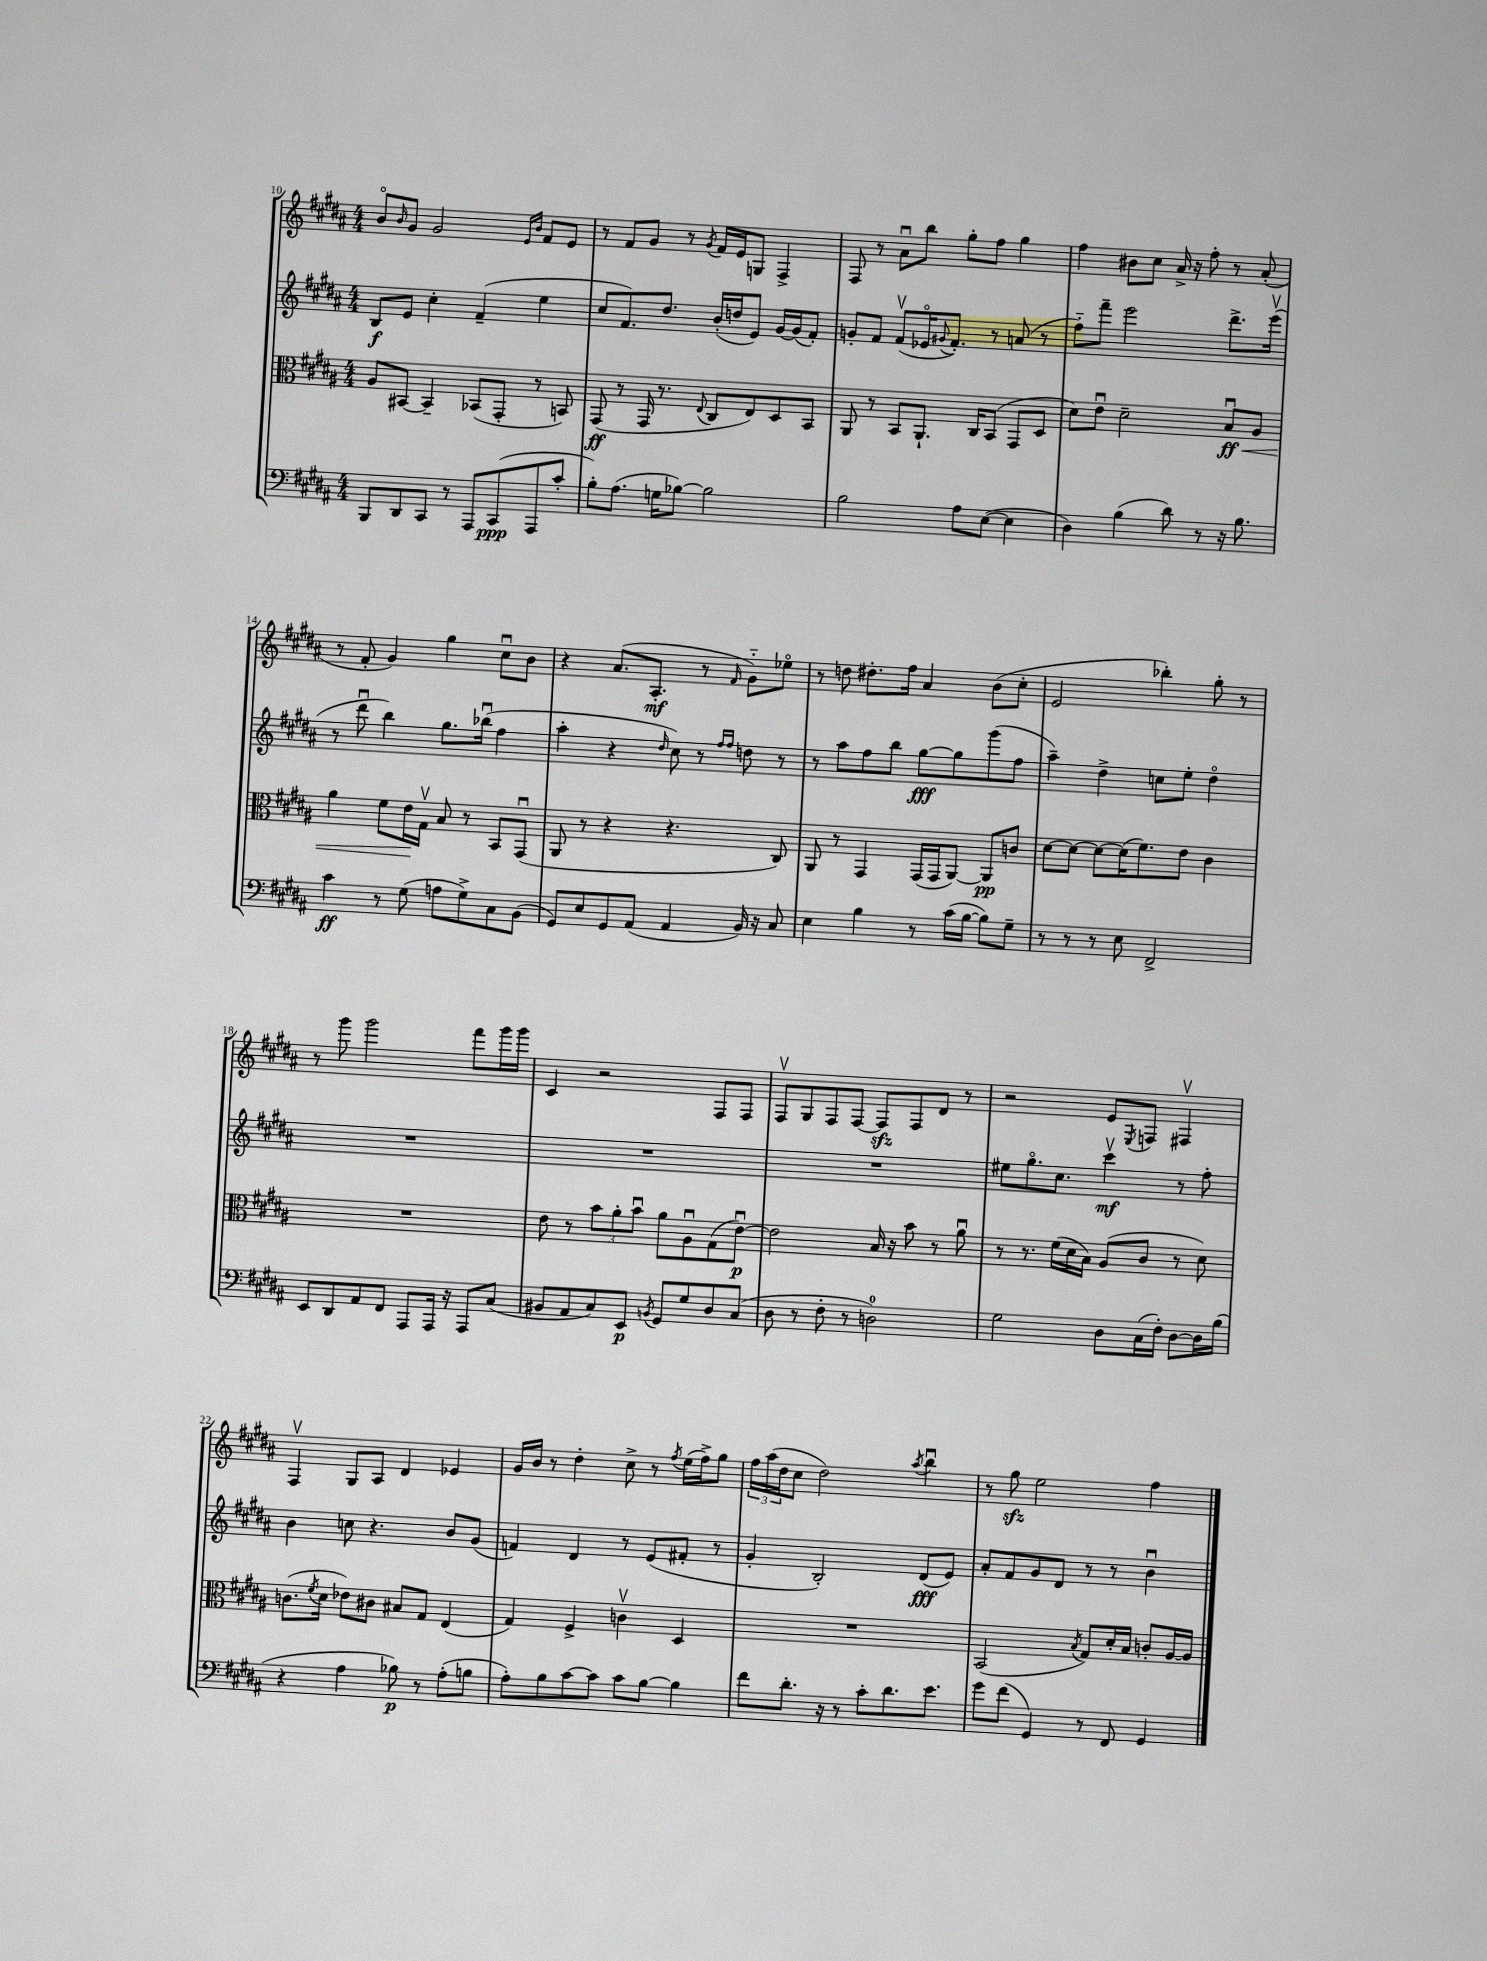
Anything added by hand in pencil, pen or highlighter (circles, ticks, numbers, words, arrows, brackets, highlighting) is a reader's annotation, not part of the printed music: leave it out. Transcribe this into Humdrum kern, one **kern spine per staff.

**kern	**kern	**kern	**kern
*staff4	*staff3	*staff2	*staff1
*clefF4	*clefC3	*clefG2	*clefG2
*k[f#c#g#d#a#]	*k[f#c#g#d#a#]	*k[f#c#g#d#a#]	*k[f#c#g#d#a#]
*M4/4	*M4/4	*M4/4	*M4/4
8BBB/L	8A#/L	8B/L	8bo/L
.	.	.	16qqb/
8DD#/	[8BB#/J	8e/J	8g#/J
8CC#/J	4BB#~/]	4cc#'\	2g#/
8r	.	.	.
8AAA#/L	(8BB-/L	(4f#~/	.
(8CC#/	8GG#'/J	.	.
.	.	.	16qqe/LL
.	.	.	16qqb/JJ
8AAA#/	8r	4ee\	8f#/L
8c#'/J	8BB/)	.	8e/J
=	=	=	=
8B'\L)	(8GG#/	8cc#/L	8r
(8.A#\J	8r	8.f#/)	8f#/L
.	16GG#/	.	8g#/J
16G\LK	8.r	8.dd#/J	.
[8B-\J)	.	.	8r
.	8qqE/	.	8qg#/
2B-\]	8C#/L	(16b'/LL	16f#/LL
.	.	16dd/J	16e/J
.	8E/)	8e/J)	8G/J
.	8D#/	[16g#/LL	4F#^/
.	.	(16g#/]J	.
.	8BB/J	8f#'/J)	.
=	=	=	=
2B\	8AA#/	8g'/L	8F#/
.	8r	8f#/J	8r
.	8BB/L	(8f#v/L	8a#u\L
.	8.AA#`/J	16e-o/K	8bb\J
.	.	8qqg#/	.
.	.	8.f#'/J)	.
8A#\L	.	.	8gg#'\L
.	16C#/LK	.	.
([8E\J	(8BB/J	8r	8ff#\J
4E\]	8GG#/L	(8a/	4gg#\
.	8D#/J	8r	.
=	=	=	=
4D#\)	8d#\L)	8ff#'~\L)	4ff#\
.	8eu\J	8fff#~\J	.
(4B\	2d#~\	2eee\	8b#\L
.	.	.	8cc#\J
8d#\)	.	.	16a#^/
.	.	.	16r
8r	.	.	8ff#'\
16r	8Bu/L	8.ddd#^\L	8r
8.B\	.	.	.
.	8A#/J	.	(8a#'/
.	.	(16eeev\Jk	.
=	=	=	=
4c#\	4a#\	8r	8r
.	.	8ddd#u\	8f#'/
8r	8f#\L	4bb\)	4g#/)
(8G#\	16e\L	.	.
.	16G#v\JJ	.	.
8A\L	8B/	8.gg#\L	4gg#\
8G#^\)	8r	.	.
.	.	(16bb-u\Jk	.
8C#\	8BB/L	4ff#\	8cc#u\L
(8BB\J	(8GG#u/J	.	8b\J
=	=	=	=
8GG#/L)	8AA#/	4aa#'\	4r
8E/	8r	.	.
8GG#/	4r	4r	(8.a#/L
(8AA#/J	.	.	.
.	.	.	8.A#'/J
.	.	16qqdd#/	.
4AA#/	4.r	8cc#\)	.
.	.	8r	8r
.	.	16qqff#/LL	.
.	.	16qqff#/JJ	16qqf#/
16BB/)	.	8dd\	8g#'~\L)
16r	.	.	.
8C#/	8C#/)	8r	8ee-o\J
=	=	=	=
4E\	8AA#/	8r	8r
.	8r	8aa#\L	8dd\
4B\	4GG#/	8ff#\	8.dd#'\L
.	.	8bb\J	.
.	.	.	16ff#\Jk
8r	(16GG#/LL	[8gg#\L	4a#/
.	16GG#/J	.	.
(16c#\LL	[8AA#/J)	8gg#\]	.
[16B\JJ	.	.	.
8B\]L)	8AA#/]L	(8ggg#\	(8b\L
8G#~\J	8c/J	8ff#\J	8cc#'\J
=	=	=	=
8r	[8d#\L	4aa#~\)	2e/
8r	8d#\_J	.	.
8r	8d#\_L	4dd#^\	.
8E\	(16d#\]K	.	.
.	8.f#\)	.	.
2FF#^/	.	8cc\L	4bb-'\)
.	8e\J	8ee'\J	.
.	4c#\	4dd#o\	8gg#'\
.	.	.	8r
=	=	=	=
8EE/L	1r	1r	8r
8DD#/	.	.	8ggg#\
8AA#/	.	.	2ggg#\
8FF#/J	.	.	.
8AAA#/L	.	.	.
16AAA#/Jk	.	.	.
16r	.	.	.
8AAA#/L	.	.	8fff#\L
(8C#/J	.	.	16ggg#\L
.	.	.	16ggg#\JJ
=	=	=	=
8BB#/L	8e\	1r	4c#/
8AA#/	8r	.	.
8C#/)	12b\L	.	2r
.	12a#'\	.	.
8EE/J	.	.	.
.	12bu\J	.	.
8qBB/	.	.	.
8GG#/L	8a#\L	.	.
8G#/	8A#u\	.	.
8D#/	(8G#\	.	8F#/L
(8C#/J	[8eu\J)	.	8F#/J
=	=	=	=
8D#\	2e\]	1r	8F#v/L
8r	.	.	8G#/
8F#'\	.	.	8F#/
8r	.	.	[8F#/J
2D\)	16B/	.	8F#/]L
.	16r	.	.
.	8b\	.	8F#/
.	8r	.	8d#/J
.	8a#u\	.	8r
=	=	=	=
2G#\	8r	8ee#\L	2r
.	8.r	8.gg#o\	.
.	(16f#\LL	8.cc#\J	.
.	16d#\	.	.
.	16B\JJ)	.	.
8D#\L	(8A#/L	4ccc#v\	8e/L
.	.	.	8qE/
(16C#\L	8c#/J	.	8F/J
16F#'\JJ)	.	.	.
[8D#\L	8r	8r	4F#v/
16D#\]L	8d#\)	8ff#'\	.
(16B\JJ	.	.	.
=	=	=	=
4r	(8.c\L	4b\	4F#v/
.	8qf#/	.	.
.	16d#\Jk	.	.
4A#\	8e-\L)	8cc\	8G#/L
.	8c#\J	4.r	8A#/J
8B-\)	8B#/L	.	4d#/
8r	8G#/J	.	.
(8A#'\L	(4E/	8b/L	4e-/
8B\J	.	(8g#/J	.
=	=	=	=
8A#'\L)	4G#/)	4f/)	16g#/LL
.	.	.	16b/JJ
8B\	.	.	8r
[8c#\	4F#^/	4d#/	4dd#'\
8c#\]J	.	.	.
8c#\L	4cv\	8r	8cc#^\
[8B\J	.	(8e/L	8r
.	.	.	8qff#/
4B\]	4D#/	8f#'/J	(16ee\LL
.	.	.	16ff#^\J)
.	.	8r	8gg#\J
=	=	=	=
8f#\L	1r	4g#'/	24ff#\LL
.	.	.	(24aa#\
.	.	.	24dd#\J
8.d#'\J	.	.	8cc#\J
.	.	2B'/)	2dd#\)
16r	.	.	.
8r	.	.	.
8c#'\L	.	.	.
8.d#\	.	.	.
.	.	.	8qaa#/
.	.	(8d#/L	4bbu\
8.e\J	.	.	.
.	.	8e/J)	.
=	=	=	=
8g#\L	(2BB/	8a#'/L	8r
(8f#\J	.	8f#/	8gg#\
4GG#/)	.	8g#/	2ee\
.	.	8d#/J	.
.	8qB/	.	.
8r	8G#/L)	8r	.
8FF#/	16d#'/L	8r	.
.	16B/JJ	.	.
4GG#/	8c'/L	4bu\	4ff#\
.	[16A#/L	.	.
.	16A#/]JJ	.	.
==	==	==	==
*-	*-	*-	*-
